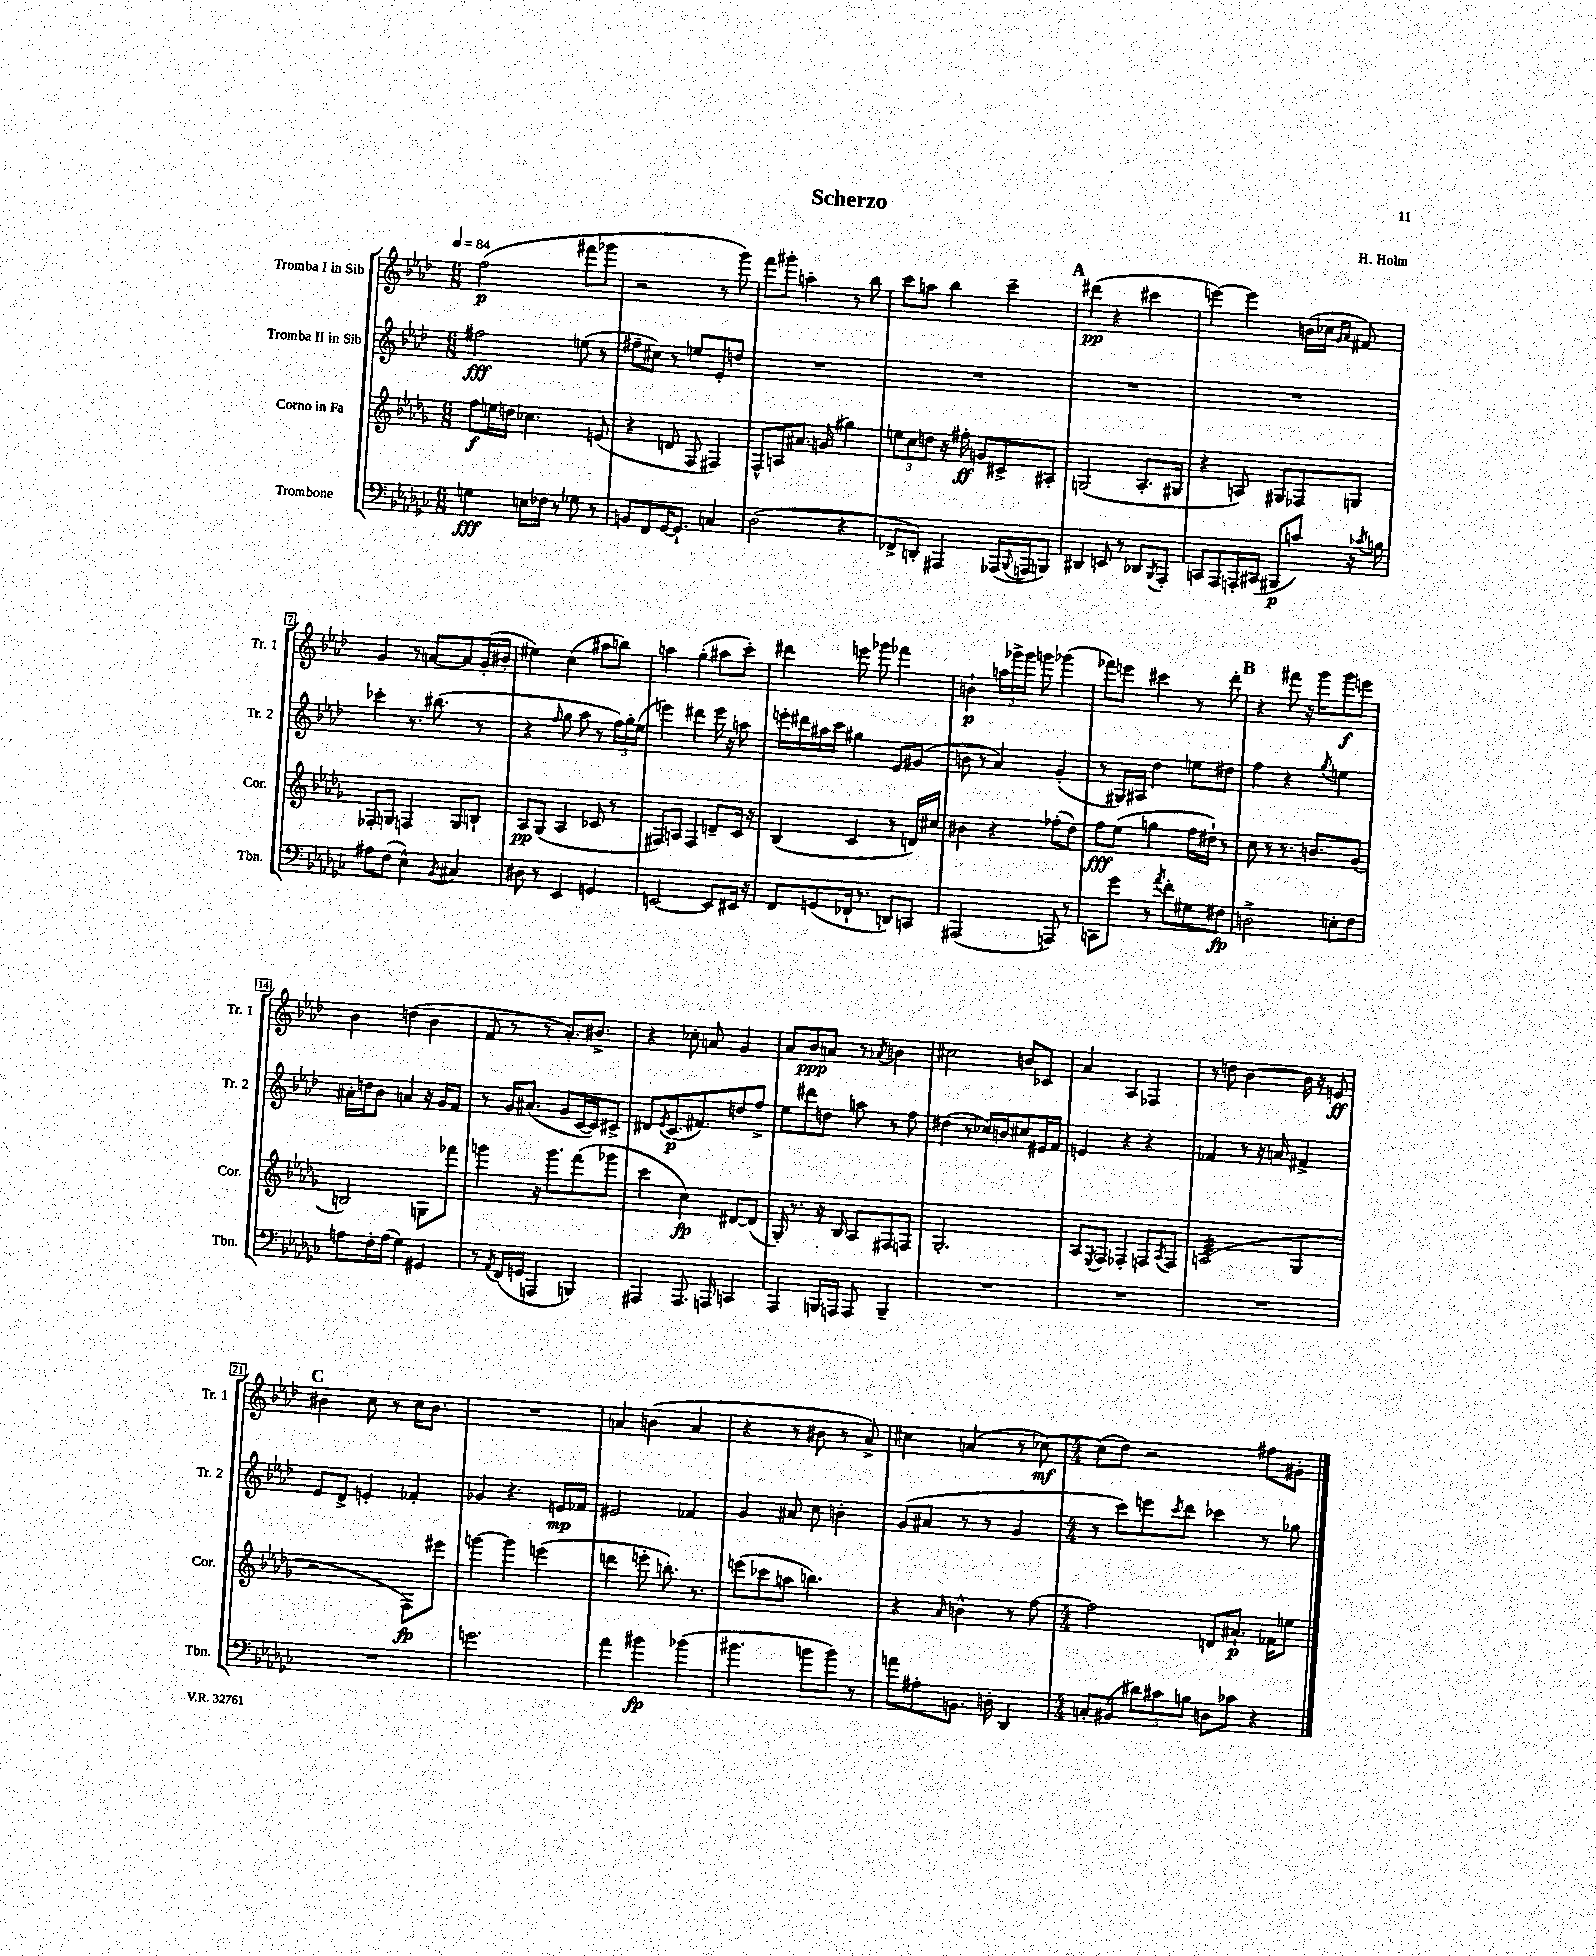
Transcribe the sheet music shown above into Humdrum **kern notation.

**kern	**kern	**kern	**kern
*staff4	*staff3	*staff2	*staff1
*clefF4	*clefG2	*clefG2	*clefG2
*k[b-e-a-d-g-c-]	*k[b-e-a-d-g-]	*k[b-e-a-d-]	*k[b-e-a-d-]
*M6/8	*M6/8	*M6/8	*M6/8
*MM84	*MM84	*MM84	*MM84
4G	8ff	2ff#	(2ff
.	16ee	.	.
.	16dd	.	.
16E	4.cc-	.	.
16F-	.	.	.
8r	.	.	.
8G-	.	(8ee	8fff#
8r	(8e	8r	8ggg-
=	=	=	=
8BB	4r	8ff#~	2r
8FF	.	8cc#)	.
[16GG-	8d	8r	.
8.GG-`]	.	.	.
.	8F	8ee	.
4C	4F#)	8e-'	8r
.	.	8dd	8ggg)
=	=	=	=
(2D-	8F^^	2.r	8fff
.	8A	.	8ggg#'
.	8.a#	.	4aa'
.	(16g	.	.
4r	4gg#)	.	8r
.	.	.	8bb-
=	=	=	=
8FF-^	12ee	2.r	8ccc
.	12cc	.	.
8DD')	.	.	8aa
.	12dd	.	.
4AAA#	16r	.	4bb-
.	16ff#'	.	.
.	8g	.	.
(16AAA-	8c#^	.	4ccc~
8qqBBB-	.	.	.
16AAA	.	.	.
8BBB)	8A#'	.	.
=	=	=	=
4DD#	(2G	2.r	(4ddd#
8EE	.	.	4r
8r	.	.	.
8DD-	8.A-'	.	4ccc#
8qBBB-	.	.	.
8AAA-'	.	.	.
.	16G#	.	.
=	=	=	=
8CC	4r	2.r	[4eee)
8AAA-	.	.	.
16AAA'	8A)	.	4eee]
(16CC#	.	.	.
8BBB#	8G#	.	.
8c)	8F-	.	(16b
.	.	.	16cc-
.	.	.	16qqg
.	.	.	16qqa-
16r	8G	.	8f#)
8qc-	.	.	.
16B	.	.	.
=	=	=	=
8A#	8F-'	4ccc-'	4g
(8F	8G	.	.
4E-^^)	4F	8.r	8r
.	.	.	[8a
.	.	(8.bb#	.
8qBB-	.	.	.
4C#	8G	.	8a]
.	8B`	8r	(16g'
.	.	.	16b#'
=	=	=	=
8D#	8A-	4r	4ee#)
8r	(8G-	.	.
.	.	16qqff	.
4EE-	4A-	8gg	(4cc
.	.	8aa-	.
4GG	8c-	8r	8aa#
.	8r	24ff)	8bb)
.	.	24gg'	.
.	.	(24ee-	.
=	=	=	=
[2EE	8F#)	4eee)	4aa
.	8A	.	.
.	4F#	4ddd#	(4gg'
8EE]	8d~	16eee	8aa#
.	.	16r	.
16EE#	16c	8aa	8ccc')
16r	16r	.	.
=	=	=	=
8FF	(4B-	16eee'	4ddd#
.	.	16ddd#	.
(8GG	.	16aa#	.
.	.	16ccc	.
16FF-`	4c	4gg#	8eee
8.r	.	.	.
.	.	.	8ggg-
8DD)	8r	8e-	4fff-
8CC	16d)	(8g#	.
.	16cc#	.	.
=	=	=	=
(2AAA#	4b#	8b	4b`
.	.	8r	.
.	4r	4a-)	24aa
.	.	.	24ggg-^
.	.	.	24ggg-
.	.	.	8ggg
8AAA)	(8ff-'	(4g'	(4ggg-
8r	8dd-)	.	.
=	=	=	=
8CC	8ff	8r	8fff-)
8g-	(8ee-	16G#)	8eee
.	.	16A#	.
8r	4gg	4dd-	4ccc#
8qa-	.	.	.
8f'	.	.	.
8G#	16ff	8ee	8r
.	16dd#`)	.	.
8F#	8r	8dd#	8ddd-'
=	=	=	=
2D^	8cc	4ff	4r
.	8r	.	.
.	8.r	4r	8fff#
.	.	.	16r
.	8.b	.	16ggg
.	.	8qgg	.
8E'	.	4ee	8ggg
8F	(8g-	.	8eee
=	=	=	=
8A	2B)	16a#'	4b-
.	.	16dd	.
16F'	.	8b-	.
(16A	.	.	.
4G-)	.	4a	(4dd
4GG#	8G	16r	4b-
.	.	16g	.
.	8fff-	8f	.
=	=	=	=
8r	4ggg	8r	8f
8qAA-	.	.	.
(16FF	.	16g	8r
16GG	.	(8.a#	.
4AAA	16r	.	8r
.	8.ggg	.	.
.	.	8g	8.a-')
4BBB)	(8fff	[16c	.
.	.	16c])	8.b#^
.	8ggg-	8c#^	.
=	=	=	=
4AAA#	4ccc	8d#	4r
.	.	8qe-	.
.	.	(8.c	.
8.AAA#	4cc)	.	8cc-'
.	.	8.f#)	.
.	.	.	8a
16AAA	.	.	.
4CC	[8d#	8dd	4g
.	(8d#]	8ff^	.
=	=	=	=
4AAA-	16G-')	8ee-	8a-
.	8.r	.	.
.	.	8ddd#	8b-
16BBB	16r	8dd	8a
16AAA	16B-	.	.
8AAA	8A-	8aa	8r
.	.	.	8qa-
4BBB~	8F#	8r	4b
.	8F	8ff	.
=	=	=	=
2.r	2.G-'	(4dd#	2cc#
.	.	8r	.
.	.	16cc-)	.
.	.	16b	.
.	.	8cc#	8b
.	.	16e#	8c-
.	.	16f	.
=	=	=	=
2.r	8A-	4e	4a-
.	8qE-	.	.
.	8F	.	.
.	4F-'	4r	4A-
.	8F	4r	4F-
.	8qA-	.	.
.	8F	.	.
=	=	=	=
2.r	(2A	4f-	8r
.	.	.	8dd
.	.	8r	[4b-
.	.	16r	.
.	.	16a	.
.	4G-	4f#^	16b-]
.	.	.	16r
.	.	.	8e
=	=	=	=
2.r	2r	8e-	4b#
.	.	8d-^	.
.	.	4e'	8cc
.	.	.	8r
.	8F)	4f-'	16cc
.	.	.	8.b#
.	8eee#	.	.
=	=	=	=
2.g	[4ggg	4g-	2.r
.	4ggg]	4.r	.
.	(4eee	.	.
.	.	16e	.
.	.	16f-	.
=	=	=	=
4a-	4ddd	2e#	4a
4b#	8eee'	.	(4b
.	8.bb')	.	.
(4b-	.	4f-	4a
.	8.r	.	.
=	=	=	=
4.b#	(8eee	4g	4r
.	8ccc-	.	.
.	8aa	8a#	8r
8b	4.bb)	8cc	8b#
8b)	.	4b'	8r
8r	.	.	8a-^)
=	=	=	=
8a	4r	(8g	4cc#
8A#'	.	8a#	.
.	16qqa-	.	.
8.BB	4b^^	8r	(4a
.	.	8r	.
16D'	.	.	.
4DD-	8r	4g	8r
.	[8ff	.	[8cc-)
=	=	=	=
*M4/4	*M4/4	*M4/4	*M4/4
8C'	2ff]	8r	(8cc-]
(8BB#	.	8ccc)	8dd-)
12d#)	.	8eee	2r
12c#	.	.	.
.	.	8qccc	.
.	.	8ddd-	.
12B	.	.	.
8D	8d	4ccc-	.
8c-	8.a#`	.	.
4r	.	8r	8ff#
.	16f-	.	.
.	8ee	8gg-	8g#'
==	==	==	==
*-	*-	*-	*-
